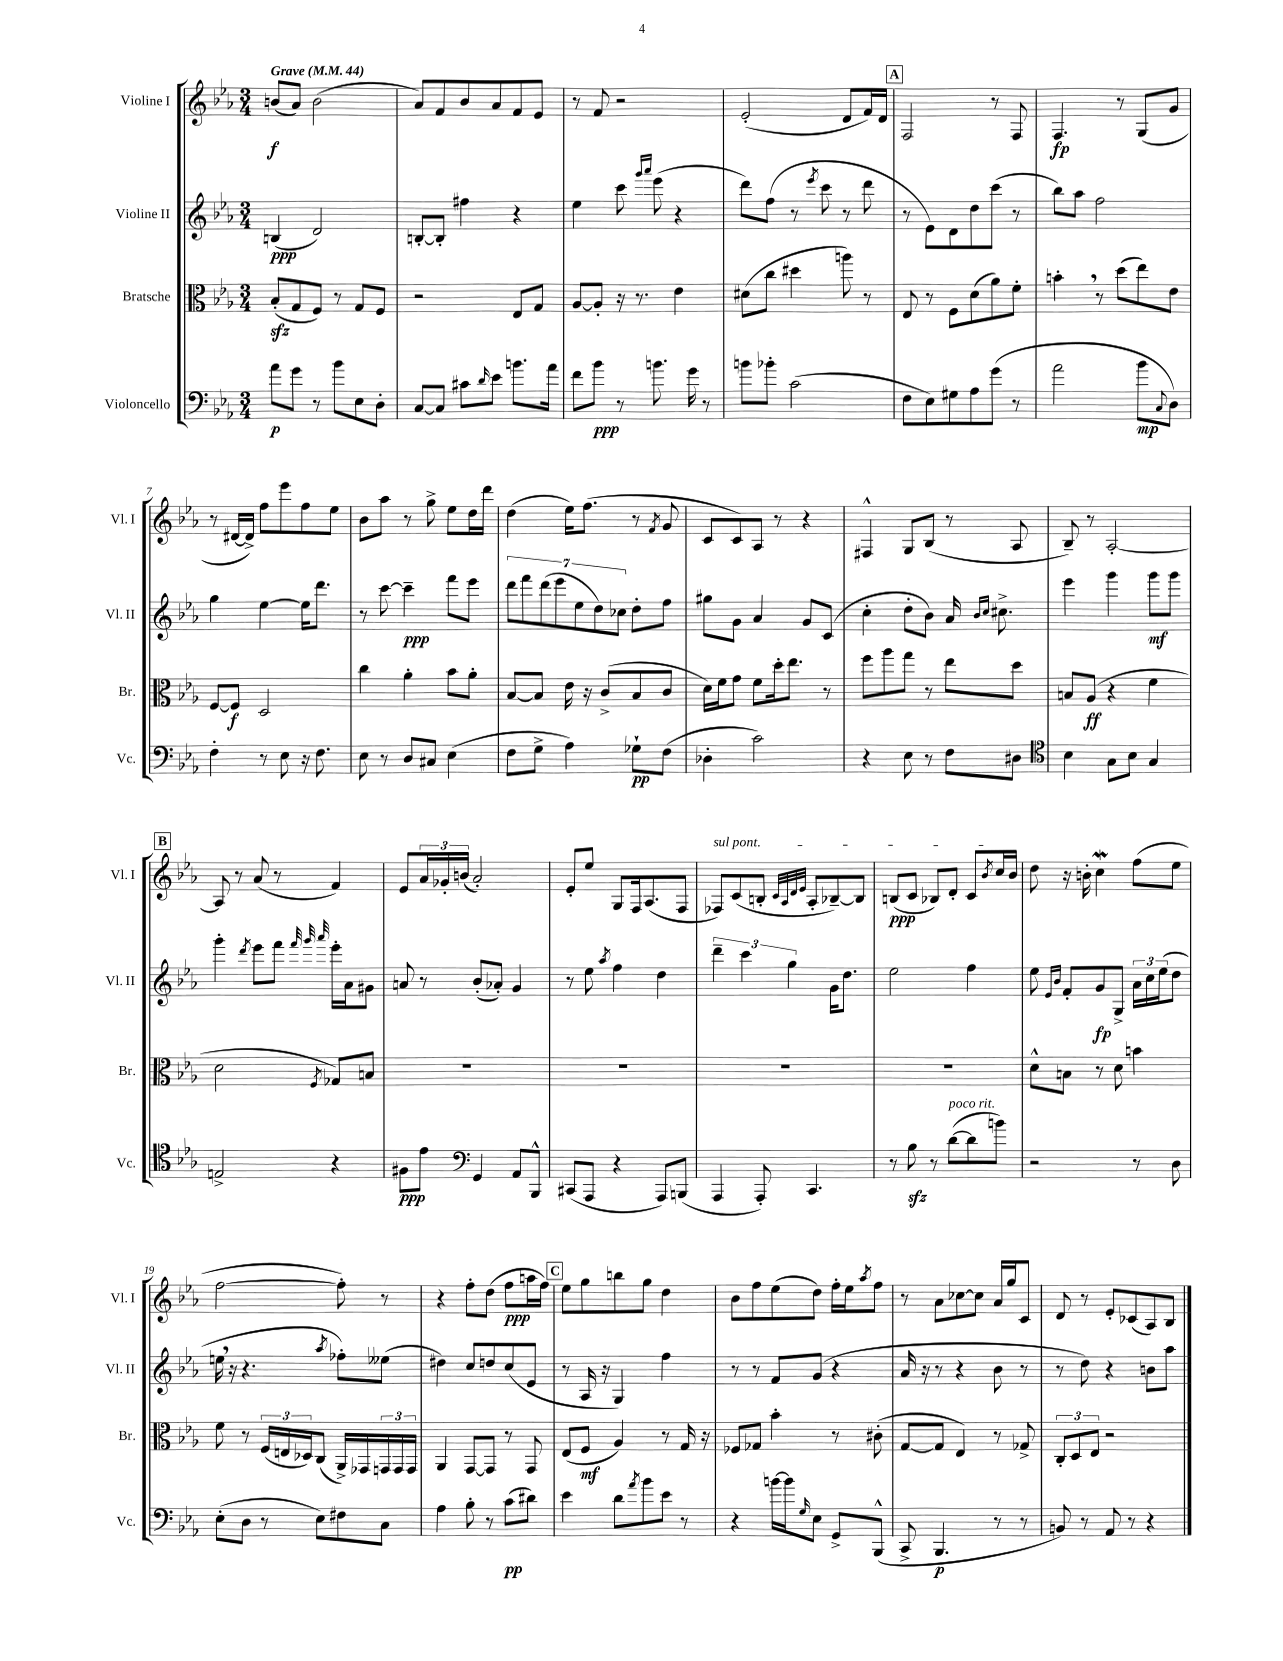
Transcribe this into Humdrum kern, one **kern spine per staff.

**kern	**kern	**kern	**kern
*staff4	*staff3	*staff2	*staff1
*clefF4	*clefC3	*clefG2	*clefG2
*k[b-e-a-]	*k[b-e-a-]	*k[b-e-a-]	*k[b-e-a-]
*M3/4	*M3/4	*M3/4	*M3/4
*MM44	*MM44	*MM44	*MM44
8a-	(8B-'	(4B	(8b
8g	8G	.	8a-)
8r	8F)	2d)	(2b
8b-	8r	.	.
8E-	8G	.	.
8D'	8F	.	.
=	=	=	=
[8C	2r	[8B'	8a-)
8C]	.	8B']	8f
8c#	.	4ff#	8b-
16qqd	.	.	.
8e-	.	.	8a-
8.b	8E-	4r	8f
.	8G	.	8e-
16a-	.	.	.
=	=	=	=
8f	[8A-	4ee-	8r
8b-	8A-']	.	8f
8r	16r	8ccc	2r
.	8.r	.	.
.	.	16qqggg	.
.	.	16qqaaa-	.
8.b	.	(8eee-	.
.	4e-	4r	.
16g	.	.	.
8r	.	.	.
=	=	=	=
8b	(8d#	8ddd)	(2e-'
8b-'	8cc	(8ff	.
(2c	4dd#	8r	.
.	.	8qeee-	.
.	.	8ccc	.
.	8aa)	8r	8d
.	8r	8ddd	16f)
.	.	.	16d
=	=	=	=
8F	8E-	8r	2F
8E-)	8r	8e-)	.
8G#	8F	8d	.
8A-	(8d	8dd	.
(8g	8a-)	(8ccc	8r
8r	8f'	8r	8F
=	=	=	=
2a-	4b'	8bb-)	4.F
.	.	8aa-	.
.	8r	2ff	.
.	(8dd	.	8r
8b-	8ee-)	.	(8G
8qqC	.	.	.
8D)	8e-	.	8g
=	=	=	=
4F'	[8F	4gg	8r
.	8F]	.	[16d#
.	.	.	16d#^])
8r	2D	[4ee-	8ff
8E-	.	.	8eee-
16r	.	16ee-]	8ff
8.F	.	8.ddd	.
.	.	.	8ee-
=	=	=	=
8E-	4cc	8r	8b-
8r	.	[8ccc	8aa-
8D	4a-'	4ccc~]	8r
8C#	.	.	8gg^
(4E-	8b-	8fff	8ee-
.	8a-'	8eee-	16dd
.	.	.	16ddd
=	=	=	=
8F	[8B-	14ddd	(4dd
.	.	14fff	.
8G^	8B-]	.	.
.	.	(14ddd	.
.	.	14eee-	.
4A-)	16e-	.	16ee-)
.	.	14ee-	.
.	16r	.	(8.ff
.	.	14dd)	.
.	(8c^	.	.
.	.	14cc-	.
8G-`	8B-	8dd'	8r
.	.	.	8qf
(8F	8c	8ff	8g
=	=	=	=
4D-'	16d)	8gg#	8c
.	16f	.	.
.	8g	8g	8c)
2c)	8f	4a-	8A-
.	16dd'	.	8r
.	8.ee-	.	.
.	.	8g	4r
.	8r	(8c	.
=	=	=	=
4r	8ff	4cc'	4F#^^
.	8aa-	.	.
8E-	8gg	8dd'	8G
8r	8r	8b-)	(8B-
8F	8ee-	16a-	8r
.	.	16qqb-	.
.	.	16qqcc	.
.	.	8.cc#^	.
8D#	8dd	.	8A-
=	=	=	=
*clefC4	*	*	*
4B-	8B	4eee-	8B-~)
.	(8A-	.	8r
8G	4r	4ggg	[2A-'
8B-	.	.	.
4G	4f	8ggg	.
.	.	8ggg	.
=	=	=	=
2E^	2d	4ggg'	8A-]
.	.	.	8r
.	.	8qddd	.
.	.	8eee-	(8a-
.	.	8fff	8r
.	.	32qqfff	.
.	.	32qqggg	.
.	8qF	32qqaaa-	.
4r	8G-)	16eee-'	4f)
.	.	16a-	.
.	8B	8g#	.
=	=	=	=
8F#	2.r	8a	8e-
8e-	.	8r	24a-
.	.	.	24g-'
.	.	.	(24b
*clefF4	*	*	*
4GG	.	(8b-'	2a-')
.	.	8a-')	.
8AA-	.	4g	.
8BBB-^^	.	.	.
=	=	=	=
(8CC#	2.r	8r	8e-'
8AAA-	.	8ee-	8ee-
.	.	8qaa-	.
4r	.	4ff	8G
.	.	.	16F
.	.	.	(8.A-
8AAA-)	.	4dd	.
(8BBB	.	.	8F
=	=	=	=
4AAA-	2.r	6ddd~	8F-)
.	.	.	(8c
.	.	6ccc	.
8AAA-')	.	.	8B'
.	.	6gg	.
.	.	.	32qqc
.	.	.	32qqA-
.	.	.	32qqd
.	.	.	32qqe-
4.CC	.	.	8A-'
.	.	16g	[8B-~)
.	.	8.dd	.
.	.	.	8B-]
=	=	=	=
8r	2.r	2ee-	(8B
8B-	.	.	8c
8r	.	.	8B-)
([8d	.	.	8d'
8d]	.	4ff	8c
.	.	.	8qb-
8b)	.	.	16cc
.	.	.	16b-
=	=	=	=
2r	8d^^	8ee-	8dd
.	.	16qqe-	.
.	.	16qqb-	.
.	8B	8f'	16r
.	.	.	16b'
.	8r	8g	4cc
.	8d	8G^	.
8r	4b	24a-	(8ff
.	.	24cc	.
.	.	(24ee-	.
8D	.	8dd	8ee-
=	=	=	=
(8E-'	8f	16ee	[2ff
.	.	16r	.
8D	8r	4.r	.
8r	(24F	.	.
.	24E	.	.
.	24D-)	.	.
8E-)	(8C	.	.
.	.	8qaa-	.
8F#	16AA-^)	8ff-')	8ff'])
.	16GG-	.	.
8C	24GG	(8ee--	8r
.	24GG	.	.
.	24GG	.	.
=	=	=	=
4A-	4AA-	4dd#)	4r
8B-'	[8GG	8cc	8ff'
8r	8GG]	8dd	(8dd
(8c	8r	(8cc	8ff
8d#)	8GG	8e-	16aa
.	.	.	16ff)
=	=	=	=
4e-	(8E-	8r	8ee-
.	8F	16A-	8gg
.	.	16r	.
8d	4A-)	4G)	8bb
8qa-	.	.	.
8b-	.	.	8gg
8e-	8r	4ff	4dd
8r	16G	.	.
.	16r	.	.
=	=	=	=
4r	8F-	8r	8b-
.	8G-	8r	8ff
[16b	4b-'	8f	(8ee-
16b]	.	.	.
16qqG	.	.	.
8E-	.	(8g	8dd)
8GG^	8r	4r	16ff'
.	.	.	16ee-
.	.	.	8qaa-
(8BBB-^^	(8c#'	.	8ff
=	=	=	=
8CC^	[8G	16a-	8r
.	.	16r	.
4.BBB-	8G]	8r	8a-
.	4E-)	4r	[8cc-
.	.	.	8cc-]
8r	8r	8b-	16a-
.	.	.	16gg
8r	8G-^	8r	8c
=	=	=	=
8BB)	12C'	8r	8d
.	12D	.	.
8r	.	8dd)	8r
.	12E-	.	.
8AA-	2r	4r	8e-'
8r	.	.	(8c-
4r	.	8b	8A-)
.	.	8aa-	8B-
==	==	==	==
*-	*-	*-	*-
